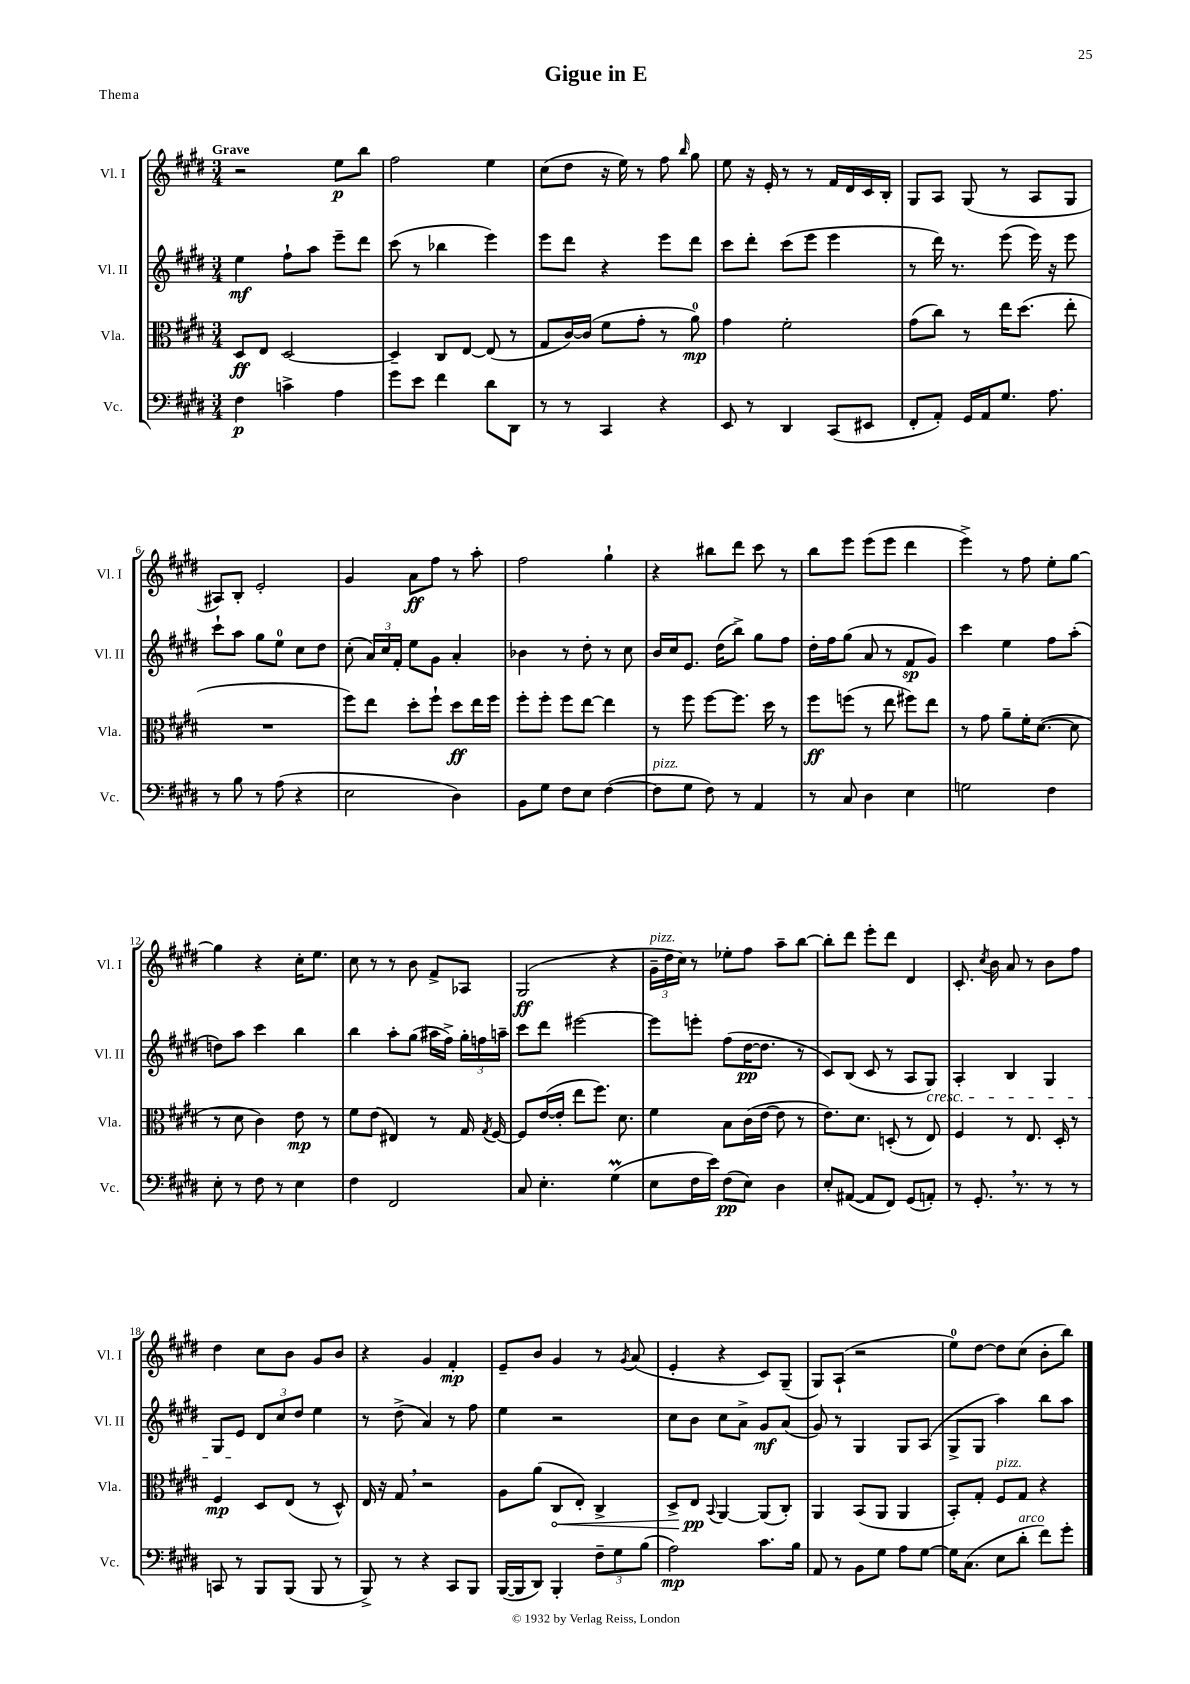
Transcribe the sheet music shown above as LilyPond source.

\header { title = "Gigue in E" piece = "Thema" }
<<
\new StaffGroup <<
\new Staff = "s0" \with { instrumentName = "Vl. I" shortInstrumentName = "Vl. I" } {
    \clef treble \key e \major \numericTimeSignature \time 3/4 \tempo "Grave"
    \autoBeamOff r2 e''8[\p b''8] |
    fis''2 e''4 |
    cis''8[( dis''8] r16 e''16) r8 fis''8 \grace { b''16 } gis''8 |
    e''8 r16 e'16-. r8 r8 fis'16[ dis'16 cis'16 b16]-. |
    gis8[ a8] gis8( r8 a8[ gis8] |
    ais8[) b8]-. e'2-. |
    gis'4 a'8[\ff fis''8] r8 a''8-. |
    fis''2 gis''4-! |
    r4 bis''8[ dis'''8] cis'''8 r8 |
    b''8[ e'''8] e'''8[( e'''8] dis'''4 |
    e'''4->) r8 fis''8 e''8[-. gis''8]~ |
    gis''4 r4 cis''16[-. e''8.] |
    cis''8 r8 r8 b'8 fis'8[-> aes8] |
    gis2\ff( r4 |
    \tuplet 3/2 { gis'16[--^\markup { \italic "pizz." } dis''16 cis''16]) } r8 ees''8[-. fis''8] a''8[-- b''8]~ |
    b''8[-. dis'''8] e'''8[-. dis'''8] dis'4 |
    cis'8.-. \acciaccatura { cis''8 } b'16 a'8 r8 b'8[ fis''8] |
    dis''4 cis''8[ b'8] gis'8[ b'8] |
    r4 gis'4 fis'4-.\mp |
    e'8[-- b'8] gis'4 r8 \acciaccatura { gis'8 } a'8( |
    e'4-. r4 cis'8[) gis8]--( |
    gis8[) a8]-!( r2 |
    e''8[-0) dis''8]~ dis''8[ cis''8]( b'8[-. b''8]) \bar "|." |
}
\new Staff = "s1" \with { instrumentName = "Vl. II" shortInstrumentName = "Vl. II" } {
    \clef treble \key e \major \numericTimeSignature \time 3/4
    \autoBeamOff e''4\mf fis''8[-! a''8] e'''8[-- dis'''8] |
    cis'''8( r8 bes''4 e'''4) |
    e'''8[ dis'''8] r4 e'''8[ dis'''8] |
    cis'''8[ dis'''8]-. cis'''8[( e'''8] e'''4 |
    r8 dis'''16) r8. e'''8( e'''16) r16 e'''8 |
    cis'''8[-! a''8] gis''8[ e''8]-0 cis''8[ dis''8] |
    cis''8-.( \tuplet 3/2 { a'16[) cis''16 fis'16]-. } e''8[ gis'8] a'4-. |
    bes'4 r8 dis''8-. r8 cis''8 |
    b'16[ cis''16 e'8.] dis''16[( b''8]->) gis''8[ fis''8] |
    dis''16[-. fis''16 gis''8]( a'8 r8 fis'8[\sp gis'8]) |
    cis'''4 e''4 fis''8[ a''8]-.( |
    d''8[) a''8] cis'''4 b''4 |
    b''4 a''8[-. gis''8]( ais''16[ fis''16]->) \tuplet 3/2 { gis''16[-. f''16 a''16]-- } |
    cis'''8[ dis'''8] eis'''2~ |
    eis'''8[ e'''8]-. fis''8[( dis''16~\pp dis''8.] r8 |
    cis'8[) b8]( cis'8 r8 a8[ gis8]\cresc) |
    a4-. b4 gis4 |
    gis8[ e'8]\! \tuplet 3/2 { dis'8[ cis''8 dis''8] } e''4 |
    r8 dis''8->( a'4) r8 fis''8 |
    e''4 r2 |
    cis''8[ b'8] cis''8[ a'8]-> gis'8[\mf a'8]( |
    gis'8) r8 gis4 gis8[ a8]( |
    gis8[-> gis8] a''4) b''8[ a''8] \bar "|." |
}
\new Staff = "s2" \with { instrumentName = "Vla." shortInstrumentName = "Vla." } {
    \clef alto \key e \major \numericTimeSignature \time 3/4
    \autoBeamOff dis8[\ff e8] dis2~ |
    dis4-- cis8[ e8]~ e8( r8 |
    gis8[ cis'16~) cis'16]( fis'8[ gis'8]-. r8 a'8-0\mp) |
    gis'4 fis'2-. |
    gis'8[( cis''8]) r8 e''16[ dis''8.]( e''8-. |
    R2. |
    fis''8[) e''8] dis''8[-. fis''8]-! dis''8[\ff e''16 fis''16] |
    fis''8[-. fis''8]-. fis''8[ e''8]~ e''4 |
    r8 fis''8 fis''8[~ fis''8.] dis''16 r8 |
    fis''8[\ff f''8]( r8 e''8 fis''8[) e''8] |
    r8 gis'8 a'8[-- fis'16-. dis'8.]~( dis'8 |
    r8 dis'8 cis'4) e'8\mp r8 |
    fis'8[ e'8]( eis4) r8 gis16 \acciaccatura { gis8 } fis16~ |
    fis8[ e'16~( e'16]-. e''8[ fis''8.]) dis'8. |
    fis'4 b8[ cis'16( e'16]~ e'8 r8 |
    e'8.[) dis'8.] d8-.( r8 e8) |
    fis4 r8 e8. dis16-. r8 |
    fis4\mp dis8[ e8]( r8 dis8-^) |
    e16 r16 gis8 \breathe r2 |
    a8[ a'8]( \once \override Hairpin.circled-tip = ##t cis8[\< e8]-.) cis4-> |
    dis8[-> e8]\pp\! \appoggiatura { b,8 } a,4~ a,8[( cis8]-.) |
    a,4 b,8[( a,8] a,4 |
    b,8[-.) gis8]-. fis8[^\markup { \italic "pizz." } gis8] r4 \bar "|." |
}
\new Staff = "s3" \with { instrumentName = "Vc." shortInstrumentName = "Vc." } {
    \clef bass \key e \major \numericTimeSignature \time 3/4
    \autoBeamOff fis4\p c'4-> a4 |
    gis'8[ e'8] fis'4 dis'8[ dis,8] |
    r8 r8 cis,4 r4 |
    e,8 r8 dis,4 cis,8[( eis,8] |
    fis,8[-. a,8]-.) gis,16[ a,16 gis8.] a8. |
    r8 b8 r8 a8( r4 |
    e2 dis4) |
    b,8[ gis8] fis8[ e8] fis4~( |
    fis8[^\markup { \italic "pizz." } gis8] fis8) r8 a,4 |
    r8 cis8 dis4 e4 |
    g2 fis4 |
    e8-. r8 fis8 r8 e4 |
    fis4 fis,2 |
    cis8 e4.-. gis4\prall( |
    e8[ fis16 e'16]) fis8[\pp( e8]) dis4 |
    e8[-. ais,8]~( ais,8[ fis,8]) gis,8[( a,8]-.) |
    r8 gis,8.-. \breathe r8. r8 r8 |
    c,8 r8 b,,8[ b,,8]( b,,8 r8 |
    b,,8->) r8 r4 cis,8[ b,,8] |
    b,,16[~( b,,16 dis,8]) b,,4-. \tuplet 3/2 { fis8[-- gis8 b8]( } |
    a2\mp) cis'8.[ b16] |
    a,8 r8 b,8[ gis8] a8[ gis8]~ |
    gis16[ cis8.]( e8[ dis'8]-.^\markup { \italic "arco" } fis'8[) gis'8]-. \bar "|." |
}
>>
>>
